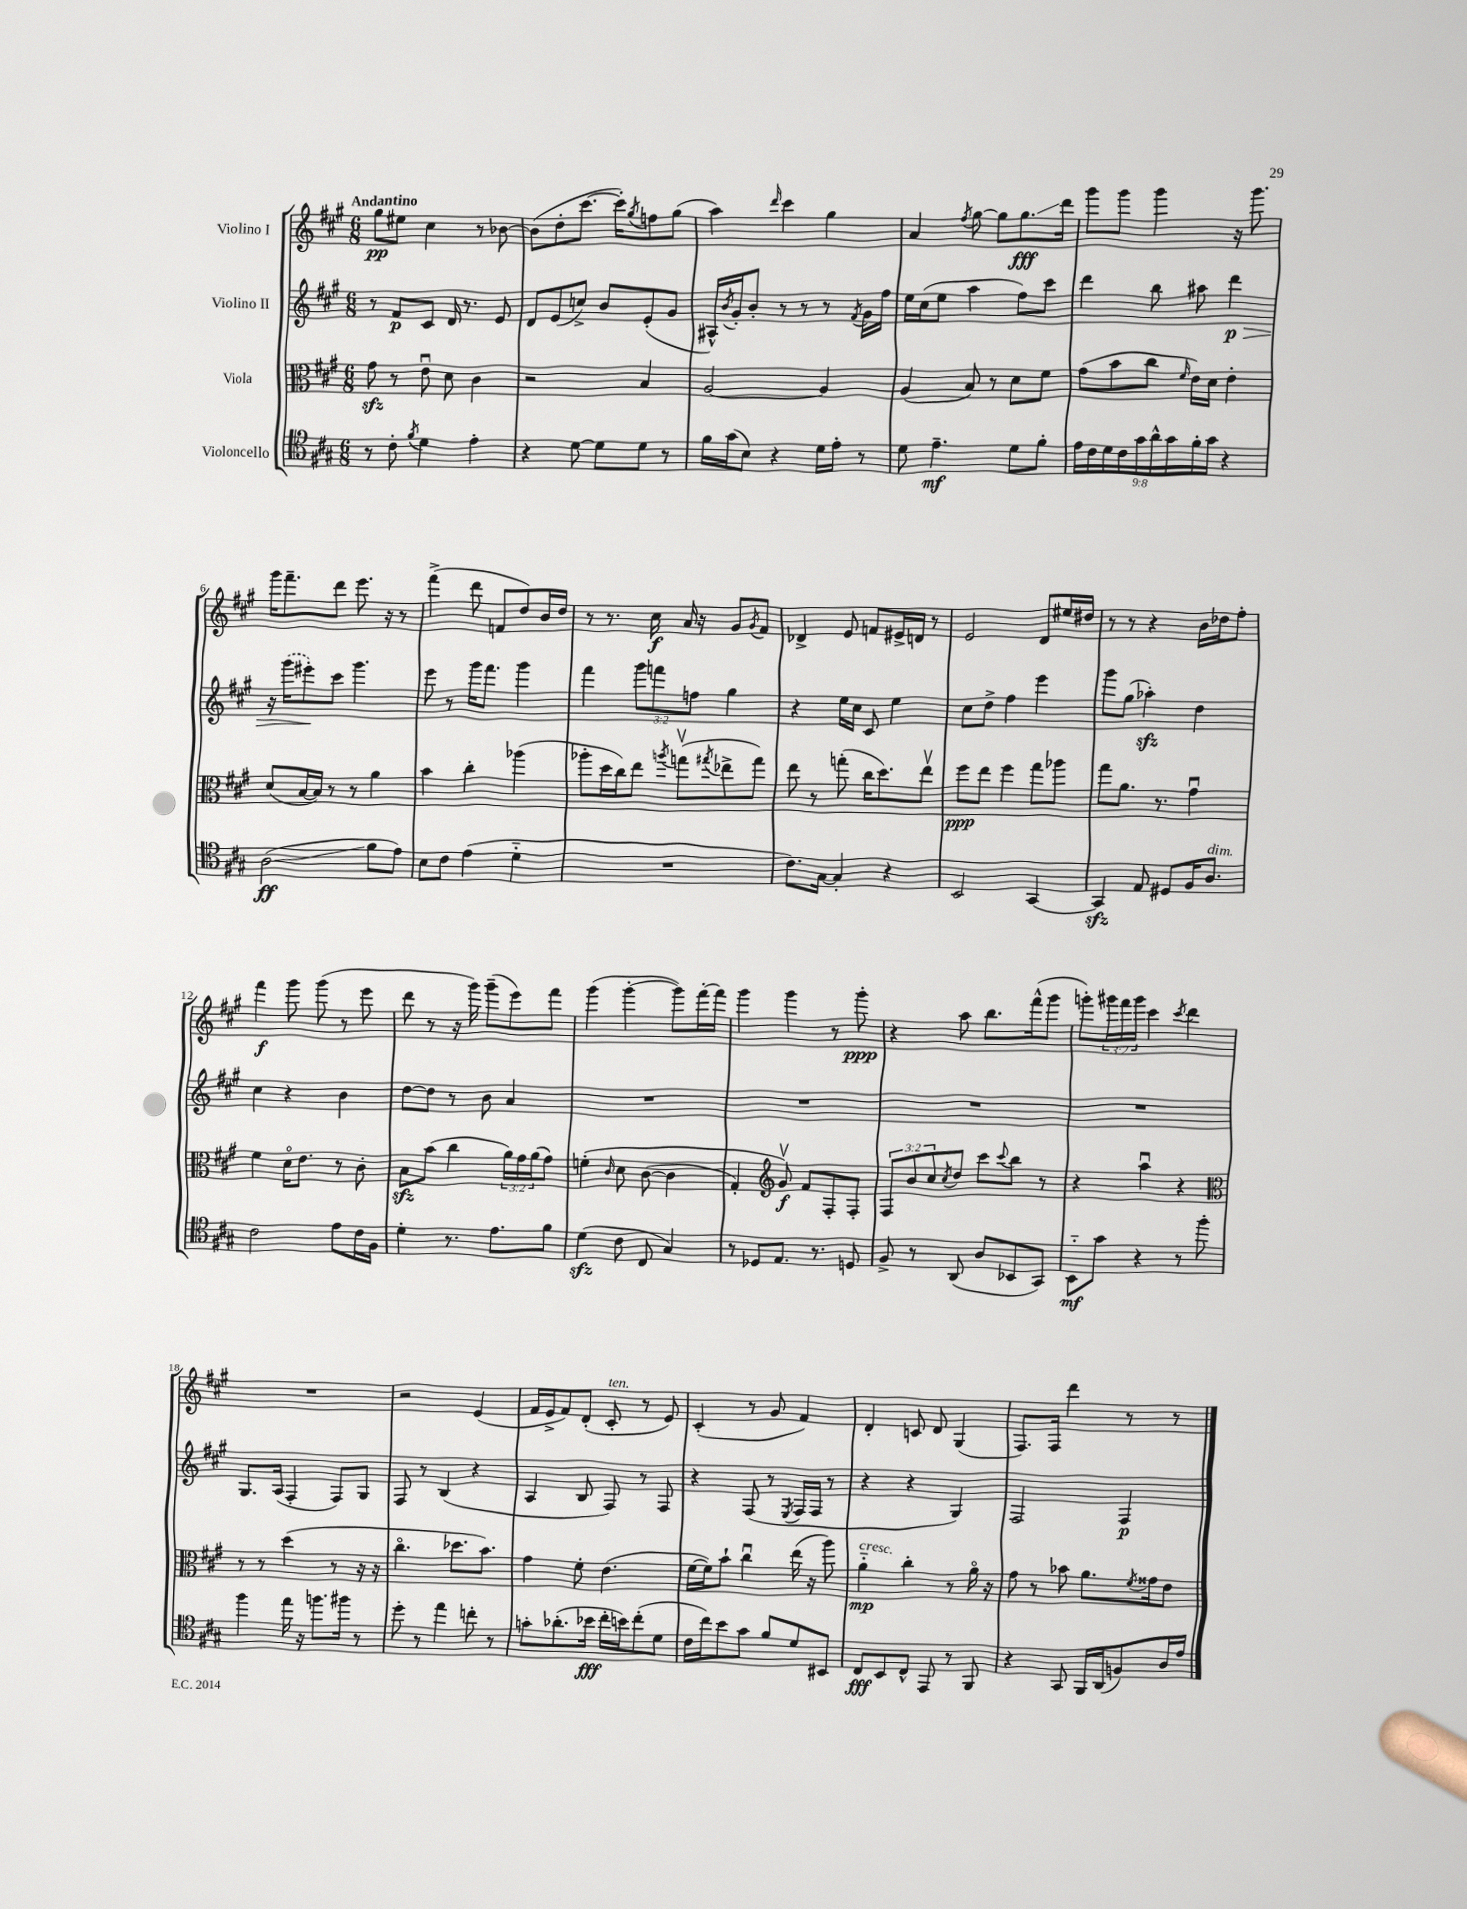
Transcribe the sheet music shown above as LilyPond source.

<<
\new StaffGroup <<
\new Staff = "s0" \with { instrumentName = "Violino I" } {
    \clef treble \key a \major \numericTimeSignature \time 6/8 \override Staff.TupletNumber.text = #tuplet-number::calc-fraction-text \tempo "Andantino"
    gis''8\pp eis''8 cis''4 r8 bes'8~ |
    bes'8( d''8-. cis'''8.~ cis'''16-.) \acciaccatura { gis''8 } f''8 gis''8( |
    a''4) \grace { d'''16 } cis'''4 gis''4 |
    a'4 \acciaccatura { fis''8 } gis''8~ gis''8 gis''8.\glissando\fff d'''16 |
    gis'''8 gis'''8 gis'''4 r16 gis'''8. |
    gis'''16 fis'''8.-- d'''8 e'''8. r16 r8 |
    fis'''4->( d'''8 f'8 d''8) b'16 d''16 |
    r8 r8. cis''16\f a'16 r16 gis'8 \acciaccatura { gis'8 } fis'8 |
    des'4-> e'8 f'8 eis'16-> d'16 r8 |
    e'2 d'8 eis''16 dis''16 |
    r8 r8 r4 b'16 des''16 fis''8-. |
    fis'''4\f gis'''8 gis'''8( r8 e'''8 |
    d'''8 r8 r16 gis'''16) gis'''8--( e'''8) fis'''8 |
    gis'''4( gis'''4~-. gis'''8) fis'''16~-. fis'''16 |
    gis'''4 gis'''4 r8 gis'''8-.\ppp |
    r4 a''8 b''8. fis'''16-^( gis'''8 |
    g'''8-.) \tuplet 3/2 { gis'''16 fis'''16 gis'''16 } cis'''4 \acciaccatura { cis'''8 } d'''4 |
    R2. |
    r2 e'4( |
    fis'16 e'16-> fis'8) d'8-.( cis'8-.^\markup { \italic "ten." } r8 e'8) |
    cis'4-.( r8 gis'8 fis'4) |
    d'4-. c'8 d'8 gis4( |
    fis8.) fis16 d'''4 r8 r8 \bar "|." |
}
\new Staff = "s1" \with { instrumentName = "Violino II" } {
    \clef treble \key a \major \numericTimeSignature \time 6/8 \override Staff.TupletNumber.text = #tuplet-number::calc-fraction-text
    r8 fis'8\p cis'8 d'16 r8. e'8 |
    d'8 e'8( c''8->) b'8 e'8-.( gis'8 |
    ais16-^) \acciaccatura { b'8 } gis'16-. b'8-. r8 r8 r8 \acciaccatura { fis'8 } gis'16 fis''16 |
    e''16 cis''16( e''8 a''4 fis''8) cis'''8 |
    d'''4 b''8 ais''8 d'''4\p\> |
    r16 \once \slurDashed gis'''16( eis'''8-.\!) cis'''8 gis'''4. |
    e'''8 r8 gis'''16 fis'''8. gis'''4 |
    fis'''4 \tuplet 3/2 { gis'''8 f'''8 f''8 } gis''4 |
    r4 e''16 cis''16 cis'8 e''4 |
    cis''8 d''8-> fis''4 e'''4 |
    gis'''8 gis''8( aes''4-.\sfz) d''4 |
    cis''4 r4 b'4 |
    d''8~ d''8 r8 b'8 a'4 |
    R2. |
    R2. |
    R2. |
    R2. |
    gis8. a16( fis4-. fis8) gis8 |
    fis8 r8 b4( r4 |
    a4 b8 fis8) r8 fis8 |
    r4 fis8( r8 \acciaccatura { e8 } fis16 fis16 r8 |
    r4 r4 gis4) |
    fis2 fis4\p \bar "|." |
}
\new Staff = "s2" \with { instrumentName = "Viola" } {
    \clef alto \key a \major \numericTimeSignature \time 6/8 \override Staff.TupletNumber.text = #tuplet-number::calc-fraction-text
    gis'8\sfz r8 e'8\downbow d'8 cis'4 |
    r2 b4 |
    a2~ a4 |
    a4( b8) r8 d'8 fis'8 |
    gis'8( b'8 cis''8 \grace { fis'16 } e'16) d'16 e'4-. |
    d'8( b16~ b16) r8 r8 a'4 |
    b'4 cis''4-. aes''4( |
    aes''8-. d''16 cis''16) e''8 \acciaccatura { a''8 } g''8\upbow( \acciaccatura { gis''8 } ees''8-> gis''8) |
    e''8 r8 g''8-.( cis''16 d''8.) e''8\upbow |
    fis''8\ppp e''8 fis''4 gis''8 aes''8 |
    gis''8 a'8. r8. gis'4\downbow |
    fis'4 d'16\flageolet e'8. r8 cis'8-. |
    b8\sfz b'8( cis''4 \tuplet 3/2 { a'16) gis'16 a'16( } gis'8) |
    f'4-.\( \grace { cis'16 } d'8 cis'8~( cis'4 |
    gis4-.) \clef treble gis'8\upbow\f\) fis'8 fis8-. fis8-. |
    \tuplet 3/2 { fis8 b'8 cis''8 } \acciaccatura { cis''8 } d''8 cis'''8 \appoggiatura { cis'''8 } b''8 r8 |
    r4 a''4\downbow r4 |
    \clef alto r8 r8 d''4( r8 r16 r16 |
    cis''4.\flageolet des''8. b'8.) |
    gis'4 fis'8-. e'4.( |
    fis'16~ fis'16) b'8-! cis''4\downbow e''16( r16 a''8) |
    a'4-_\mp^\markup { \italic "cresc." } cis''4-. r8 a'16\flageolet r16 |
    gis'8 r8 bes'8 a'8. \acciaccatura { fis'8 } gisis'16 e'8 \bar "|." |
}
\new Staff = "s3" \with { instrumentName = "Violoncello" } {
    \clef tenor \key a \major \numericTimeSignature \time 6/8 \override Staff.TupletNumber.text = #tuplet-number::calc-fraction-text
    r8 cis'8-. \acciaccatura { fis'8 } d'4 e'4-. |
    r4 d'8~ d'8 d'8 r8 |
    fis'16 gis'16( b8) r4 d'16 e'16-. r8 |
    d'8 e'4.--\mf d'8 fis'8-. |
    \tuplet 9/8 { e'16 cis'16 d'16 cis'16 gis'16 a'16-^ gis'16 fis'16-. gis'16 } r4 |
    a2\glissando\ff( fis'8 e'8) |
    b8 cis'8 e'4( d'4-_ |
    R2. |
    cis'8.) gis16~ gis4-. r4 |
    b,2 gis,4~ |
    gis,4\sfz e8 dis8 fis16 a8.^\markup { \italic "dim." } |
    cis'2 e'8 cis'16 fis16 |
    d'4-. r8. e'8. fis'8 |
    d'4\sfz( cis'8 cis8 gis4) |
    r8 des8 e8. r8. d8 |
    fis8-> r8 a,8( a8 bes,8 gis,8) |
    b,8-_\mf gis'8 r4 r8 fis''8-. |
    fis''4 e''16 r16 f''8. fis''16 r8 |
    d''8-. r8 e''4 c''8-. r8 |
    g'8-. aes'8.-.( bes'16\fff cis''16-. b'16) cis''8-.( d'8 |
    cis'16 cis''16) b'8 gis'8 fis'8 d'8 bis,8 |
    cis8\fff b,8 cis8-^ e,8 r8 fis,8 |
    r4 gis,8 fis,16 a,16( f8) a16 e'16 \bar "|." |
}
>>
>>
